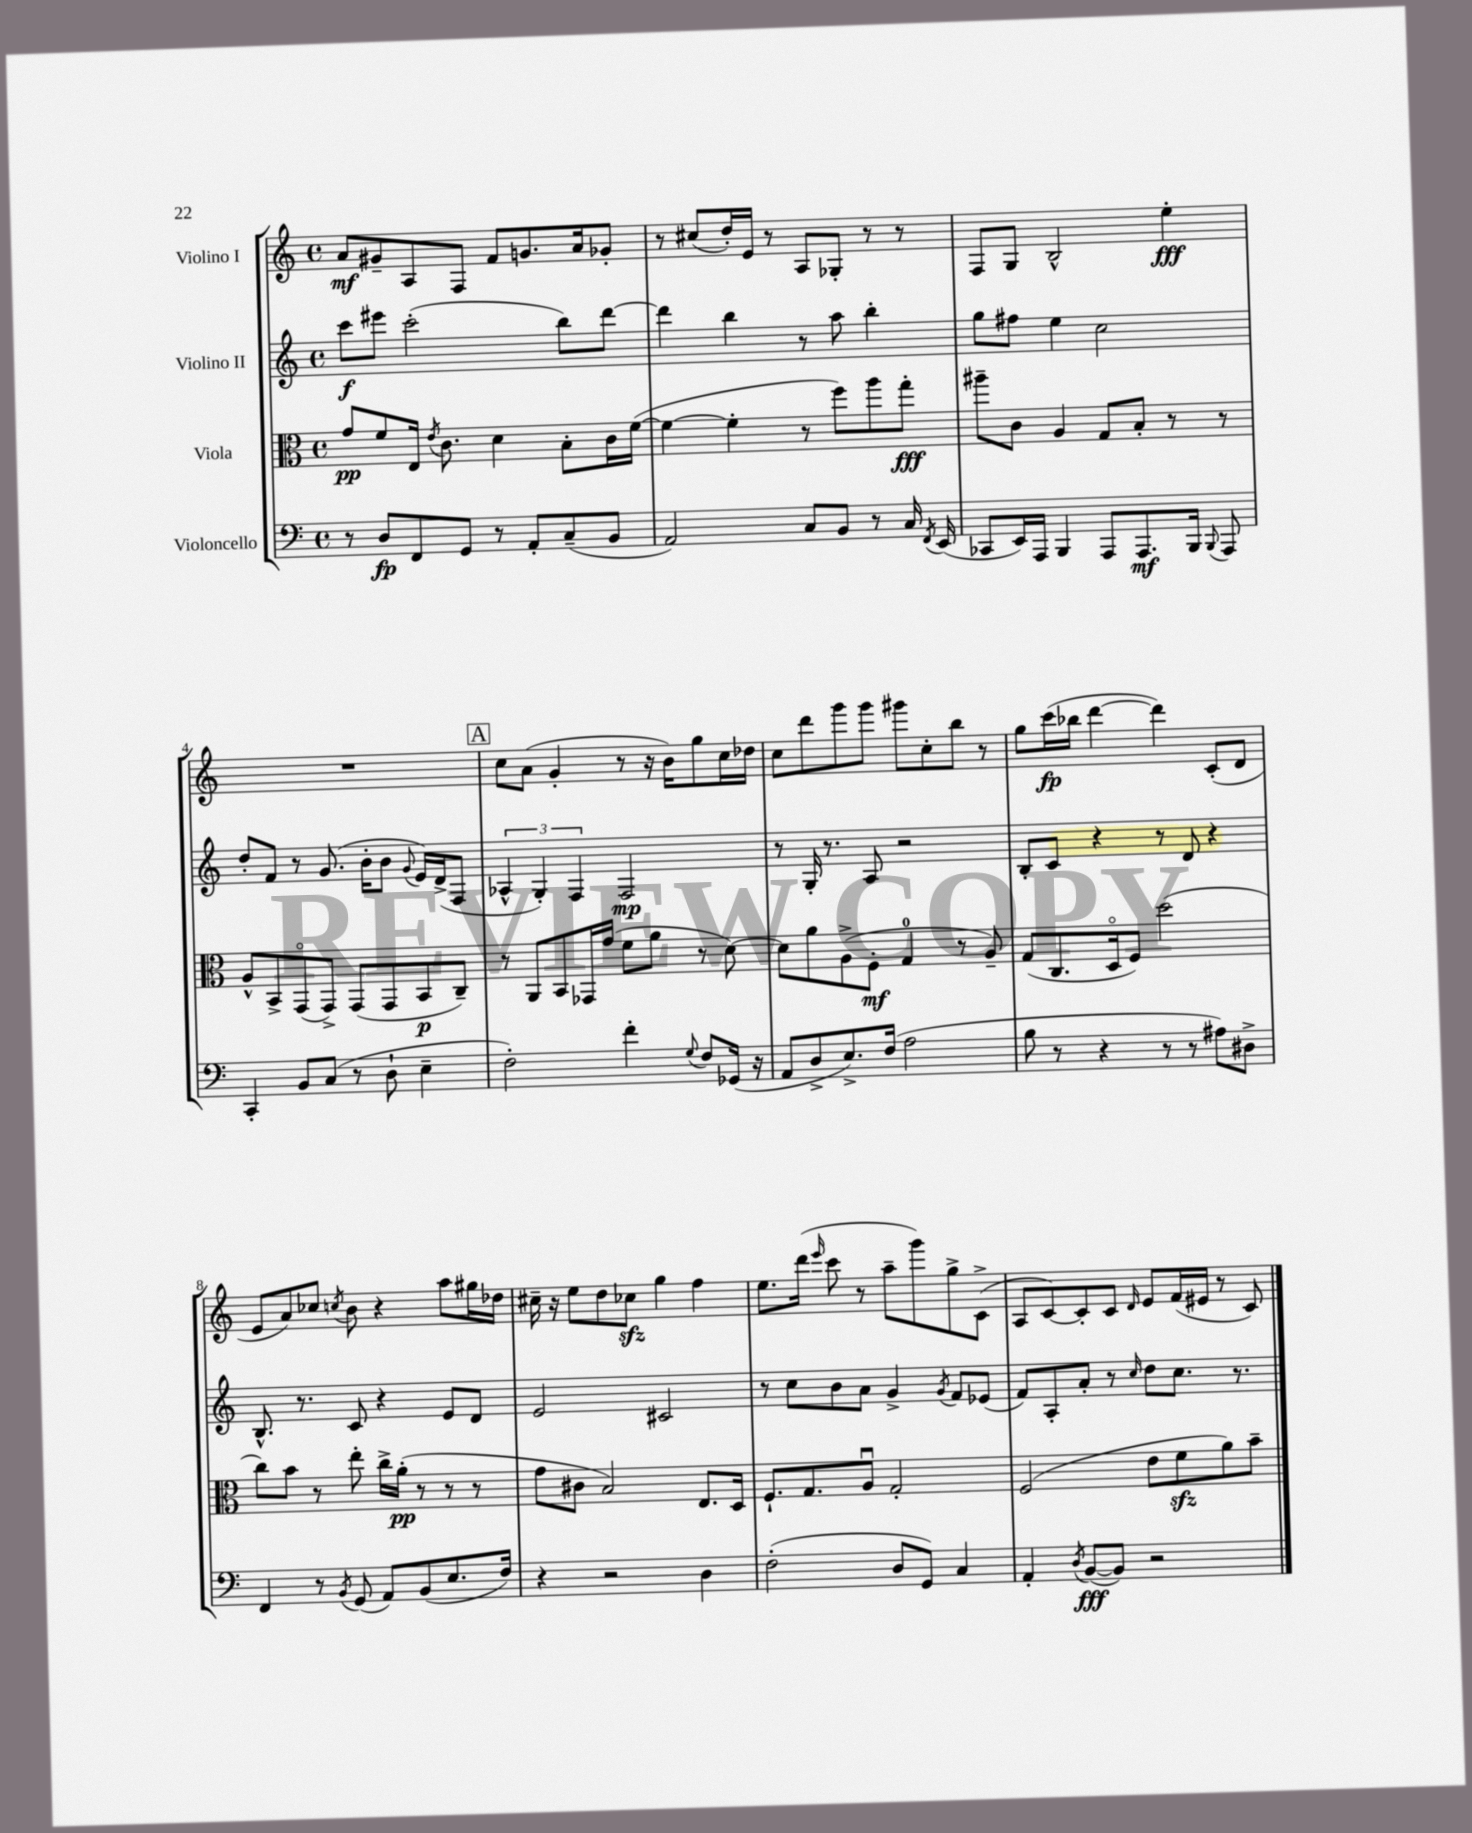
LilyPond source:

<<
\new StaffGroup <<
\new Staff = "s0" \with { instrumentName = "Violino I" } {
    \clef treble \key c \major \defaultTimeSignature \time 4/4
    \autoBeamOff a'8[\mf gis'8-- a8 f8] f'8[ g'8. a'16 ges'8]-. |
    r8 cis''8[( d''16-.) e'16] r8 a8[ ges8]-. r8 r8 |
    f8[ g8] b2-^ e''4-.\fff |
    R1 |
    \mark \markup { \box "A" } c''8[ a'8]( g'4-. r8 r16 b'16[) g''8 c''16 des''16] |
    c''8[ d'''8 g'''8 g'''8] gis'''8[ c''8-. b''8] r8 |
    g''8[ c'''16\fp( bes''16] d'''4~ d'''4) c'8[-.( d'8] |
    e'8[ a'8) ces''8] \acciaccatura { c''8 } b'8 r4 a''8[ gis''16 des''16] |
    cis''16-- r16 e''8[ d''8 ces''8]\sfz g''4 f''4 |
    e''8.[ d'''16]( \grace { e'''16 } c'''8 r8 a''8[-- g'''8) g''8-> c'8]->( |
    a8[ c'8~) c'8-. c'8] \grace { d'16 } e'8[ f'16( eis'16] r8 c'8) \bar "|." |
}
\new Staff = "s1" \with { instrumentName = "Violino II" } {
    \clef treble \key c \major \defaultTimeSignature \time 4/4
    \autoBeamOff c'''8[\f eis'''8] c'''2-.( b''8[) d'''8]~ |
    d'''4 b''4 r8 a''8 b''4-. |
    g''8[ fis''8] e''4 c''2 |
    d''8[-. f'8] r8 g'8.( b'16[-. b'8] \appoggiatura { g'8 } e'16[) d'16->( f8] |
    \mark \markup { \box "A" } \tuplet 3/2 { aes4-^ g4-.) f4 } f2\mp |
    r8 g16-. r8. a8 r2 |
    b8[-. c'8] r4 r8 d'8 r4 |
    b8.-^ r8. c'8 r4 e'8[ d'8] |
    e'2 cis'2 |
    r8 c''8[ b'8 a'8] g'4-> \acciaccatura { g'8 } f'8[ ees'8]( |
    f'8[) a8-. a'8]-. r8 \grace { c''16 } d''8[ c''8.] r8. \bar "|." |
}
\new Staff = "s2" \with { instrumentName = "Viola" } {
    \clef alto \key c \major \defaultTimeSignature \time 4/4
    \autoBeamOff g'8[\pp f'8 e16] \acciaccatura { e'8 } c'8. d'4 b8[-. c'16 f'16]~( |
    f'4~ f'4-. r8 f''8[) a''8 g''8]-.\fff |
    ais''8[-- c'8] a4 g8[ b8]-. r8 r8 |
    a8[-^ b,8-> g,8\flageolet( g,8]->) g,8[( g,8 b,8\p c8]--) |
    \mark \markup { \box "A" } r8 a,8[ b,8 ges,16 g'16]( f'8[ a'8] r8 d'8~) |
    d'8[ a'8 a8->( f8]-.\mf g4-0 r8 a8--) |
    g8[( c8. d16\flageolet f8]) d''2( |
    c''8[) b'8] r8 e''8-. c''16[-> a'16]-.\pp( r8 r8 r8 |
    g'8[ cis'8] b2) e8.[ d16] |
    f8.[-! g8. a8]\downbow g2-. |
    f2( e'8[ f'8\sfz a'8) b'8]-- \bar "|." |
}
\new Staff = "s3" \with { instrumentName = "Violoncello" } {
    \clef bass \key c \major \defaultTimeSignature \time 4/4
    \autoBeamOff r8 d8[\fp f,8 g,8] r8 a,8[-. c8--( b,8] |
    a,2) c8[ b,8] r8 c16 \acciaccatura { f,8 } e,16( |
    ces,8[ e,16) a,,16] b,,4 a,,8[ a,,8.\mf b,,16] \appoggiatura { b,,8 } a,,8 |
    c,4-. b,8[ c8]( r8 d8-! e4-- |
    \mark \markup { \box "A" } f2-.) f'4-. \appoggiatura { g8 } f8[ ges,16]( r16 |
    a,8[ d8-> e8.->) f16]( a2 |
    b8 r8 r4 r8 r8 ais8[) dis8]-> |
    f,4 r8 \acciaccatura { b,8 } g,8( a,8[) b,8( e8. f16]) |
    r4 r2 d4 |
    f2-.( d8[ g,8]) c4 |
    a,4-. \acciaccatura { d8 } b,8[~\fff( b,8]) r2 \bar "|." |
}
>>
>>
